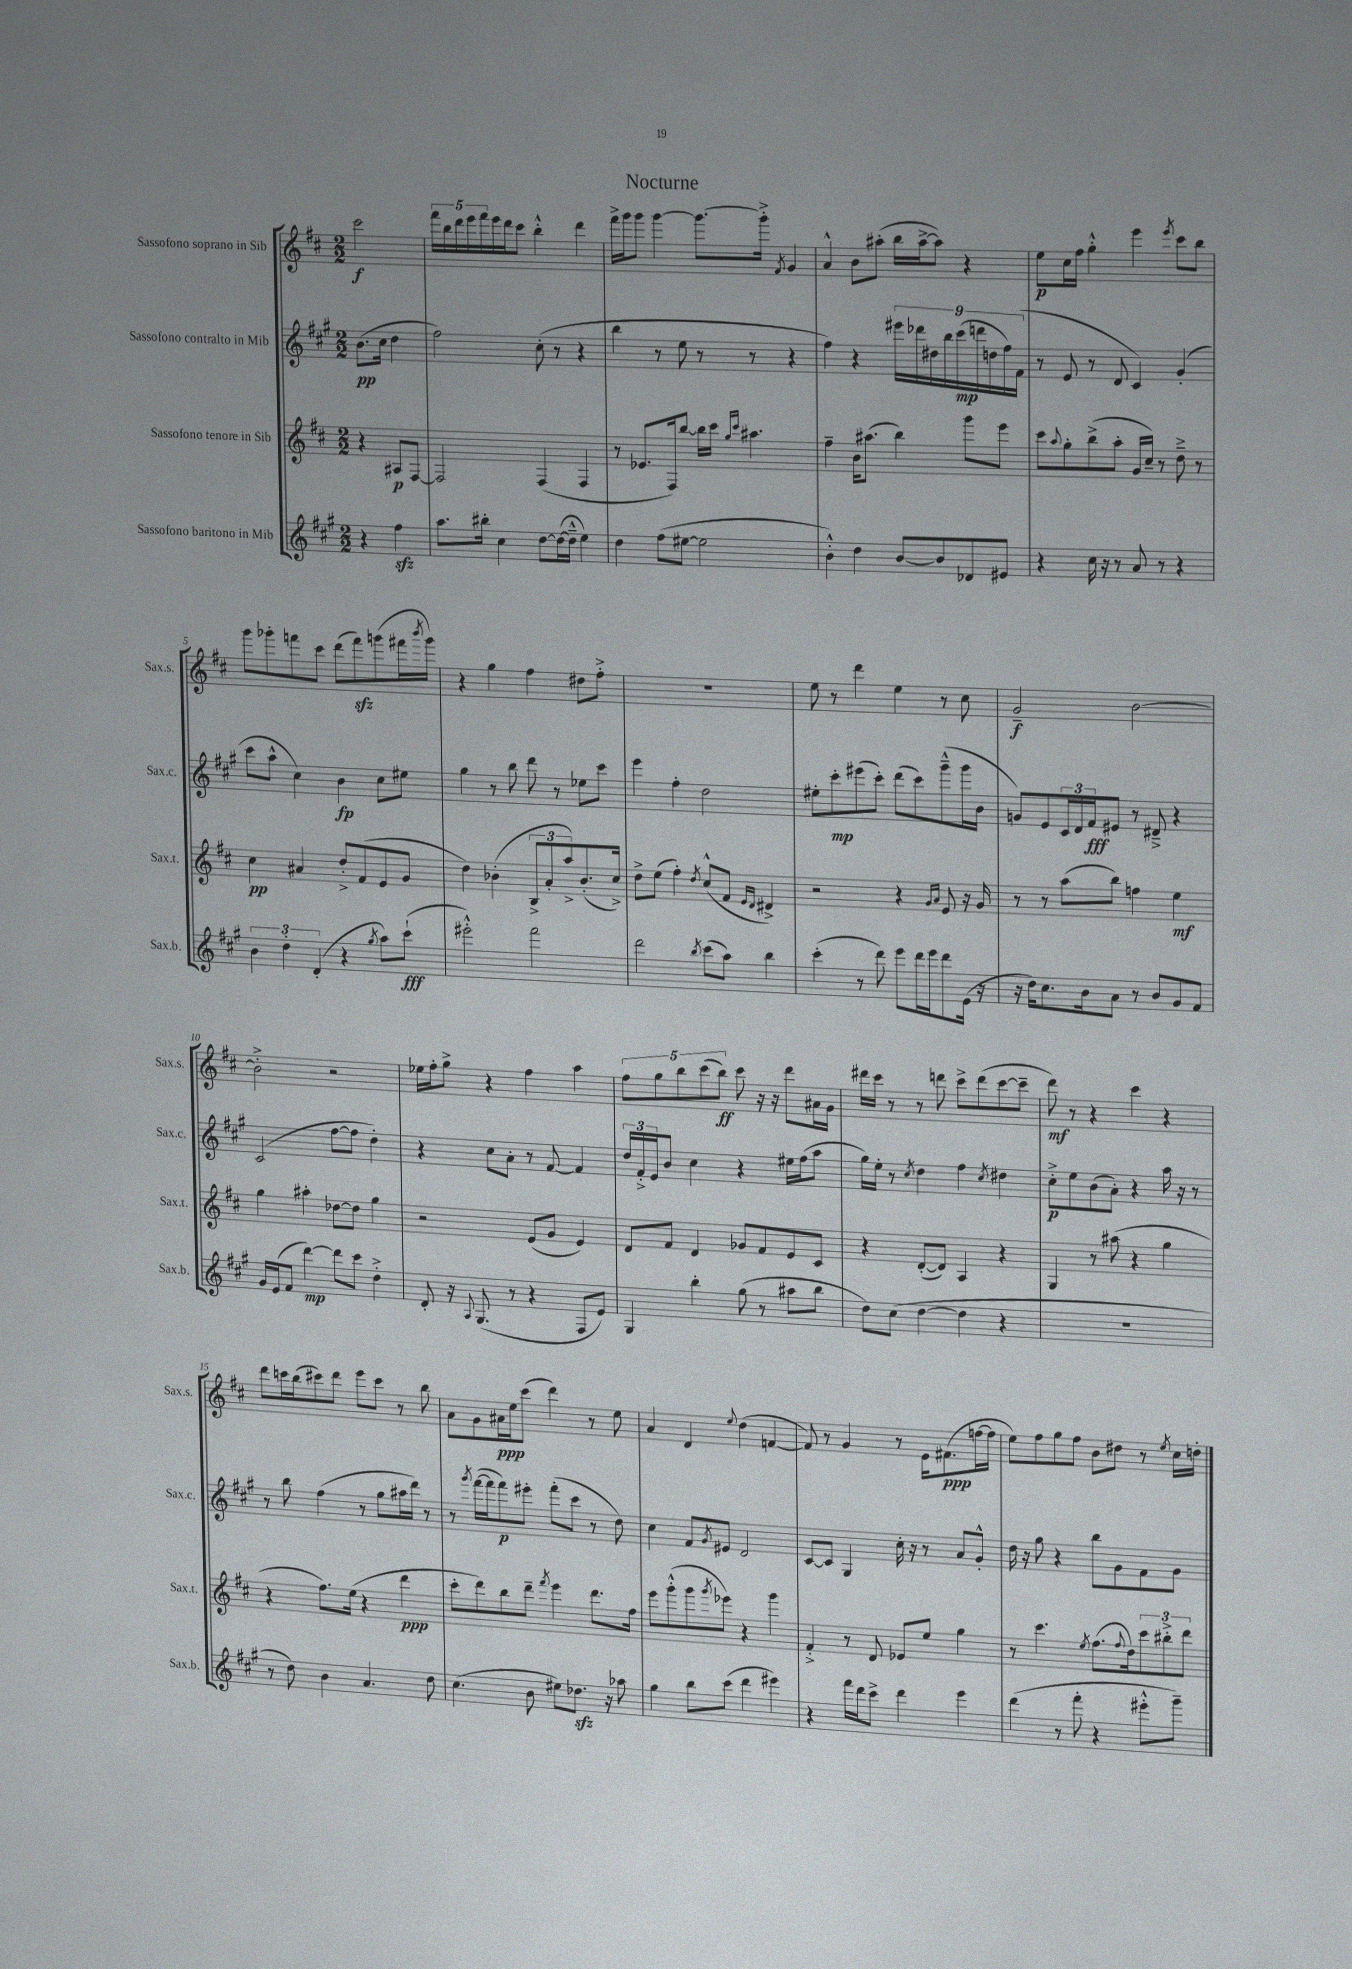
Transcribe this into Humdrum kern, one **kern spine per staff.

**kern	**kern	**kern	**kern
*staff4	*staff3	*staff2	*staff1
*clefG2	*clefG2	*clefG2	*clefG2
*k[f#c#g#]	*k[f#c#]	*k[f#c#g#]	*k[f#c#]
*M2/2	*M2/2	*M2/2	*M2/2
4r	4r	(8.b	2ccc#
.	.	16cc#	.
4ff#	8A#	4dd	.
.	[8F#	.	.
=	=	=	=
8.aa	2F#]	2ff#)	20fff#
.	.	.	20bb
.	.	.	20ddd
.	.	.	20eee
16bb#'	.	.	.
.	.	.	20fff#
4cc#	.	.	16eee
.	.	.	16ddd
.	.	.	8ccc#
[8dd	(4F#	(8cc#'	4bb'^^
(16dd_	.	8r	.
16dd~^^]	.	.	.
4ee)	4F#	4r	4ddd
=	=	=	=
4dd	8r	4bb	16fff#^
.	.	.	16ggg
.	8.e-	.	8ggg
(8ff#	.	8r	[4ggg
.	16F#)	.	.
[8ee#	[8bb	8ee	.
2ee#]	16bb]	8r	8.ggg_
.	16ccc#	.	.
.	16qqgg	.	.
.	16qqccc#	.	.
.	4.aa#	8r	.
.	.	.	16ggg'^]
.	.	.	8qf#
.	.	4r	4g
=	=	=	=
4b'^^)	4ff#~	4ff#)	4a^^
4dd	16b	4r	8b
.	(8.aa#	.	.
.	.	.	(8aa#'
[8b	4bb)	18eee#	16bb
.	.	18ddd-	.
.	.	.	[16aa#^
.	.	18dd#	.
8b]	.	.	8aa#])
.	.	18bb	.
.	.	(18ccc#	.
8d-	8ggg	.	4r
.	.	18ddd	.
.	.	18dd	.
8e#	8eee	.	.
.	.	18ff#)	.
.	.	(18f#	.
=	=	=	=
4r	8ccc#	8r	8ee
.	8qqaa	.	.
.	8gg'	8e	16cc#
.	.	.	16ff#
16cc#	(8bb^	8r	4gg'^^
16r	.	.	.
8r	8aa'	8d	.
8a	16g	4c#)	4eee
.	16cc#~)	.	.
8r	8r	.	.
.	.	.	8qeee
4r	8dd~^	(4g#'	8ccc#
.	8r	.	8bb
=	=	=	=
6b	4cc#	8ccc#	8ggg
.	.	8aa^^	8ggg-'
6dd'	.	.	.
.	4a#	4cc#)	8fff
(6d'	.	.	.
.	.	.	8ccc#
4r	8dd'^	4b	(8ddd
.	(8f#	.	8fff)
8qgg#	.	.	.
8aa)	8e	8cc#	(8ggg
(8ccc#`	8g	8ee#	16fff#
.	.	.	8qbbb
.	.	.	16ggg)
=	=	=	=
2eee#'^^)	4dd)	4gg#	4r
.	(4b-'	8r	4gg
.	.	8bb	.
2fff#	12B^	8ddd	4ff#
.	12a'	.	.
.	.	8r	.
.	12aa^)	.	.
.	(8.b-'	8ee-	8dd#
.	.	8ccc#	8ff#'^
.	16cc#^)	.	.
=	=	=	=
2ddd	8dd^	4eee	1r
.	(8ee	.	.
.	4ff#')	4ff#'	.
8qbb	8qdd	.	.
(8ccc#	(8cc#^^	2dd	.
8aa)	8f#	.	.
.	16qqe	.	.
.	16qqd	.	.
4bb	4d#^)	.	.
=	=	=	=
(4ccc#'	2r	8ee#'	8ee
.	.	8ccc#'	8r
8r	.	(8eee#	4ddd
8ddd)	.	8ccc#')	.
8eee	4r	(8ddd	4ee
16ddd	.	8ccc#)	.
16eee	.	.	.
.	16qqg	.	.
.	16qqa	.	.
8ddd	8e	(8ggg#~^^	8r
(16e	16r	16ggg#	8cc#
16r	16g	16b	.
=	=	=	=
16r	8r	8g)	2g~
16dd)	.	.	.
8.cc#	8r	8e	.
.	(8aa	24c#	.
.	.	24d	.
16b	.	.	.
.	.	24f#	.
8a	8bb)	8e#	.
8r	4ff	8r	[2b
8b	.	8d#~^	.
8g#	4ee	4r	.
8f#	.	.	.
=	=	=	=
16g#	4gg	(2c#	2b'^]
(16e	.	.	.
8f#	.	.	.
[4ddd)	4aa#'	.	.
8ddd]	[8dd-	[8ff#	2r
8ccc#	8dd-]	8ff#]	.
4dd'^	4gg	4dd')	.
=	=	=	=
8d'	2r	4r	16ee-
.	.	.	16ff#'
16r	.	.	8gg^
8qqA	.	.	.
(8.G#	.	.	.
.	.	8cc#	4r
8r	.	8a'	.
4r	(8e	8r	4ff#
.	8g	[8f#	.
8F#	4e)	4f#]	4aa
8e)	.	.	.
=	=	=	=
4G#	8d	24dd	10ff#
.	.	24f#'^	.
.	.	24e	.
.	.	.	10gg
.	8f#	8b	.
.	.	.	10bb
4bb'	4d	4cc#	.
.	.	.	(10ccc#
.	.	.	10bb)
(8gg#	8g-	4r	8ccc#
8r	8f#	.	16r
.	.	.	16r
8aa#	8e	16ee#	8ddd
.	.	(16ff#	.
8bb	8c#	8aa	16a#
.	.	.	16g
=	=	=	=
8dd)	4r	16gg#)	16ddd#
.	.	16ee'	16ccc#
(8cc#	.	8r	8r
.	.	8qcc#	.
[4dd	([8d'	4dd	8r
.	8d])	.	8ddd
4dd]	4A	4ff#	8ccc#^
.	.	.	(8ddd
.	.	8qcc#	.
4r	4r	4dd#	[8ccc#
.	.	.	8ccc#~]
=	=	=	=
1r	4G	8cc#'^	8ddd)
.	.	8ee	8r
.	8r	(8b	4r
.	(8aa#	8a')	.
.	4r	4r	4ccc#
.	4gg	16aa	4r
.	.	16r	.
.	.	8r	.
=	=	=	=
8r	4r	8r	8ddd
8dd)	.	8bb	16ccc
.	.	.	(16bb
4b	8.ff#)	(4ff#	8ccc#)
.	.	.	8ddd
.	(16ee	.	.
4.a	4r	8r	8eee
.	.	8gg#	8ccc#
.	4ddd	16aa#	8r
.	.	16ddd)	.
8dd	.	8r	8bb
=	=	=	=
(4.cc#	8ccc#'	8r	8a
.	.	8qggg#	.
.	8ddd)	([16fff#	8g
.	.	16fff#]	.
.	8bb	8fff#)	16a#
.	.	.	16ee
8b	8ddd~	8eee#'	(8ccc#
.	8qfff#	.	.
8ee#)	4eee	(8fff#'	4ddd)
8.dd-	.	8ccc#	.
.	8.ddd	8r	8r
16r	.	.	.
8aa-	.	8dd)	8ee
.	16ff#	.	.
=	=	=	=
4gg#	8eee	4cc#	4a
.	(8ggg'^^	.	.
8bb	8ggg	8f#	4d
.	8qggg	8qg#	.
(8ccc#	8eee-)	8e#	.
.	.	.	8qqee
4ddd	4r	2d	(4dd
4eee#)	4ggg	.	[4f
=	=	=	=
4r	4f#'^	[8c#	8f])
.	.	8c#]	8r
16fff#	8r	4G#	4g
16ddd	.	.	.
8ccc#^	8d	.	.
4ddd	8e-	16cc#'	8r
.	.	16r	.
.	8ee	8r	16e
.	.	.	(8.f#
4eee	4gg	8a	.
.	.	8g#'^^	[16ff
.	.	.	16ff]
=	=	=	=
(4ddd	8r	16dd	8ee)
.	.	16r	.
.	4.ccc#	8gg#	8ff#
8r	.	4r	8gg
8fff#'	.	.	8ff#
.	8qee	.	.
4r	(8.ff#	8bb	8b
.	.	8g#	8dd#
.	8qqff#	.	.
.	16dd)	.	.
8eee#'^^	12ccc#	8f#	8r
.	12bb#'^	.	.
.	.	.	8qee
8ggg#~)	.	8g#	16cc#
.	12ddd	.	.
.	.	.	16dd'
==	==	==	==
*-	*-	*-	*-
